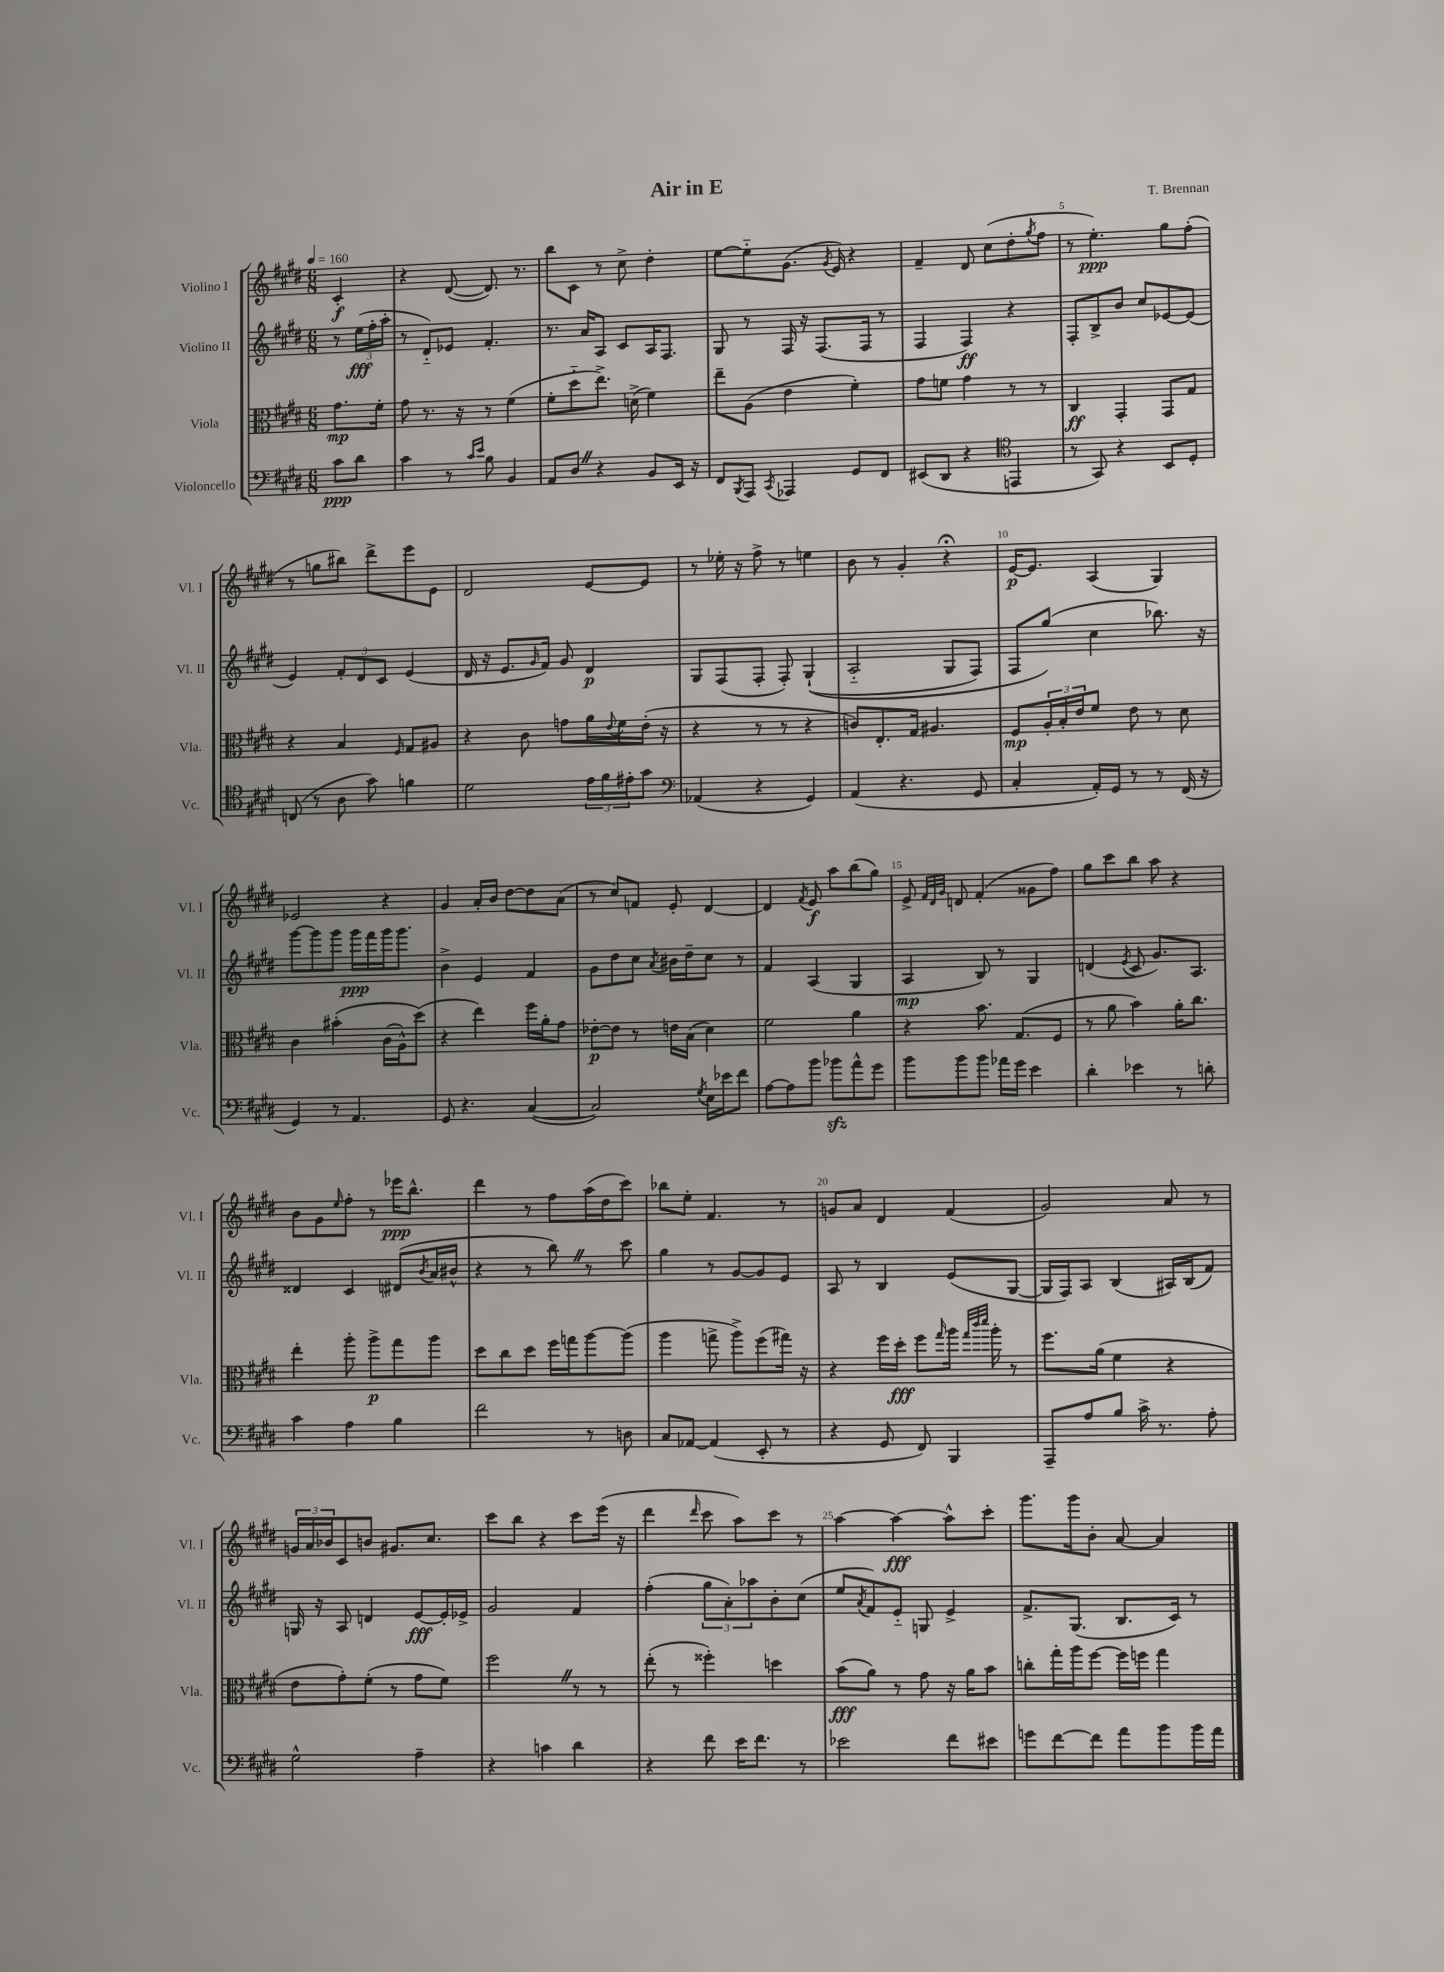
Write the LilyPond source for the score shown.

\header { title = "Air in E" composer = "T. Brennan" }
<<
\new StaffGroup <<
\new Staff = "s0" \with { instrumentName = "Violino I" shortInstrumentName = "Vl. I" } {
    \clef treble \key e \major \numericTimeSignature \time 6/8 \partial 4 \tempo 4 = 160
    cis'4-.\f |
    r4 dis'8~( dis'8.) r8. |
    b''8 cis'8 r8 cis''8-> dis''4-. |
    e''8~ e''8-_ gis'8.( \acciaccatura { gis'8 } e'16) r4 |
    fis'4-- dis'8 cis''8( dis''8-. \acciaccatura { gis''8 } fis''8 |
    r8 e''4.-.\ppp) gis''8 fis''8-.( |
    r8 g''8 bis''8) dis'''8-> e'''8 e'8 |
    dis'2 e'8~ e'8 |
    r8 ees''16-. r16 fis''8-> r8 e''4 |
    b'8 r8 gis'4-. r4\fermata |
    e'16~\p e'8. a4( gis4) |
    ees'2 r4 |
    gis'4 a'16-. b'16 dis''8~ dis''8 a'8( |
    r8 cis''8) f'8 e'8-. dis'4~ |
    dis'4 \acciaccatura { fis'8 } e'8\f a''8 b''8( gis''8) |
    e'8-> \grace { fis'32 dis'32 gis'32 } d'8 fis'4-.( gisis'8 fis''8) |
    gis''8 cis'''8 b''8 a''8 r4 |
    b'8 gis'8 \grace { e''16 } fis''8-. r8 ees'''16\ppp b''8.-^ |
    dis'''4 r8 fis''8 a''16( dis''16 cis'''8) |
    bes''8 e''8-. fis'4. r8 |
    g'8 a'8 dis'4 fis'4( |
    gis'2) a'8 r8 |
    \tuplet 3/2 { g'16 a'16 bes'16 } cis'8 b'8 gis'8. cis''8. |
    cis'''8 b''8 r4 cis'''8 e'''16( r16 |
    dis'''4 \grace { dis'''16 } cis'''8 a''8) cis'''8 r8 |
    a''4~ a''4~\fff a''8-^ cis'''8-. |
    gis'''8. gis'''16 b'8-. a'8~ a'4 \bar "|." |
}
\new Staff = "s1" \with { instrumentName = "Violino II" shortInstrumentName = "Vl. II" } {
    \clef treble \key e \major \numericTimeSignature \time 6/8 \partial 4
    r8 \tuplet 3/2 { e''16\fff( fis''16-. a''16-. } |
    r8 dis'8-_) ees'8 fis'4.-. |
    r8. a'16 a8 cis'8 a16 fis8. |
    gis8 r8 fis16 r16 fis8.( fis16 r8 |
    fis4 fis4\ff) r4 |
    fis8-. b8-> b'8 cis''8 ees'8~ ees'8( |
    e'4) \tuplet 3/2 { fis'8-. dis'8 cis'8 } e'4( |
    dis'16 r16 e'8. \grace { gis'16 } fis'16) gis'8 dis'4\p |
    gis8 fis8( fis8-. fis8-.) gis4-!(\( |
    a2-_ gis8 fis8) |
    fis8 gis''8(\) cis''4 bes''8.) r16 |
    gis'''8~ gis'''8 gis'''8 gis'''16\ppp fis'''16 gis'''16 gis'''8. |
    b'4-> e'4 fis'4 |
    gis'8 dis''8 cis''8 \acciaccatura { a'8 } bis'16 dis''16-- cis''8 r8 |
    fis'4 a4( gis4 |
    a4\mp b8) r8 gis4 |
    d'4( \acciaccatura { e'8 } cis'8 gis'8.) a8. |
    disis'4 cis'4 dis'8( \acciaccatura { b'8 } a'16 bis'16-^ |
    r4 r8 b''8) \once \override BreathingSign.text = \markup { \musicglyph "scripts.caesura.straight" } \breathe r8 cis'''8 |
    gis''4 r8 gis'8~ gis'8 e'8 |
    a8 r8 b4 e'8( gis8~ |
    gis16 fis16) a8 b4( ais16) b16( fis'8) |
    g16 r16 a8 d'4 e'8~\fff e'16-. ees'16-> |
    gis'2 fis'4 |
    fis''4-.( \tuplet 3/2 { gis''8 a'8-.) aes''8 } b'8-. cis''8( |
    e''8 \acciaccatura { a'8 } fis'8) e'8-_ g8 e'4-> |
    fis'8.-> gis8.( b8. cis'16) r8 \bar "|." |
}
\new Staff = "s2" \with { instrumentName = "Viola" shortInstrumentName = "Vla." } {
    \clef alto \key e \major \numericTimeSignature \time 6/8 \partial 4
    gis'8.\mp fis'16-. |
    gis'8 r8. r16 r8 fis'4( |
    fis'8-. dis''8-_ e''8.->) d'16->( fis'4) |
    e''8-- a8( e'4 fis'4-.) |
    gis'8 f'8 gis'4 r8 r8 |
    cis4\ff gis,4-. gis,8 gis8 |
    r4 b4 \grace { fis16 } gis8 ais8 |
    r4 cis'8 g'8 a'16 \appoggiatura { e'8 } fis'16 e'16-.( r16 |
    r4 r8 r8 r4 |
    c'8) e8.-. gis16 ais4. |
    fis8\mp \tuplet 3/2 { a16-. b16-. e'16 } fis'8 e'8 r8 dis'8 |
    cis'4 bis'4-.\( cis'16( a16-^) dis''8(\) |
    r4 e''4) fis''16 a'16-. gis'8 |
    ees'8~-.\p ees'8 r8 e'16 b16( dis'4) |
    fis'2 a'4 |
    r4 b'8. gis8.( fis8 |
    r8 a'8 b'4) a'16-. cis''8. |
    e''4-. a''8-. a''8->\p gis''8 a''8 |
    dis''8 cis''8 dis''8 fis''16 g''16 a''8~ a''8( |
    a''4 g''8-> a''8->) fis''8( gis''16) r16 |
    r4 fis''16 dis''16-.\fff fis''8 \grace { gis''16 } a''16 \grace { gis''32 cis'''32 dis'''32 } a''16-. r8 |
    fis''8. a'16( fis'4 r4 |
    e'8 gis'8-.) fis'8-.( r8 gis'8 fis'8) |
    fis''2 \once \override BreathingSign.text = \markup { \musicglyph "scripts.caesura.straight" } \breathe r8 r8 |
    e''8-.( r8 fisis''4-.) d''4 |
    b'8\fff( a'8) r8 gis'8 r16 a'16 b'8 |
    c''8-. gis''16-. a''16 fis''8~ fis''16 f''16 gis''4 \bar "|." |
}
\new Staff = "s3" \with { instrumentName = "Violoncello" shortInstrumentName = "Vc." } {
    \clef bass \key e \major \numericTimeSignature \time 6/8 \partial 4
    cis'8\ppp dis'8 |
    cis'4 r8 \grace { cis'16 e'16 } b8 b,4 |
    a,8 dis8 \once \override BreathingSign.text = \markup { \musicglyph "scripts.caesura.straight" } \breathe r4 b,8 e,16 r16 |
    fis,8 \acciaccatura { b,,8 } a,,8 \acciaccatura { cis,8 } aes,,4 gis,8 fis,8 |
    eis,8( dis,8 r4 \clef tenor e,4 |
    r8 gis,8) r4 b,8 dis8-. |
    c8( r8 a8 gis'8) f'4 |
    dis'2 \tuplet 3/2 { e'16 fis'16 eis'16-. } gis'8 |
    \clef bass aes,4( r4 gis,4) |
    a,4( r4. gis,8 |
    cis4-. a,16-.) gis,16 r8 r8 fis,16( r16 |
    gis,4) r8 a,4. |
    gis,8 r4. cis4~( |
    cis2) \acciaccatura { gis8 } e16 ees'16 fis'8 |
    a8~ a8 b'8 bes'8\sfz a'8-^ gis'8 |
    b'8 b'8 b'8 aes'16 gis'16 e'4 |
    dis'4-. ees'4 r8 d'8-. |
    cis'4 a4 b4 |
    fis'2 r8 d8 |
    cis8 aes,8~ aes,4( e,8-. r8 |
    r4 gis,8 fis,8) b,,4 |
    a,,8-- a8 b8 cis'16-> r8. a8-. |
    gis2-^ a4-- |
    r4 c'4 dis'4 |
    r4 fis'8 e'16 fis'8. r8 |
    ees'2 fis'8 eis'8 |
    g'8 fis'8~ fis'8 a'8 b'8 b'16 a'16 \bar "|." |
}
>>
>>
\layout { \context { \Score \override BarNumber.break-visibility = ##(#f #t #t) barNumberVisibility = #(every-nth-bar-number-visible 5) } }
